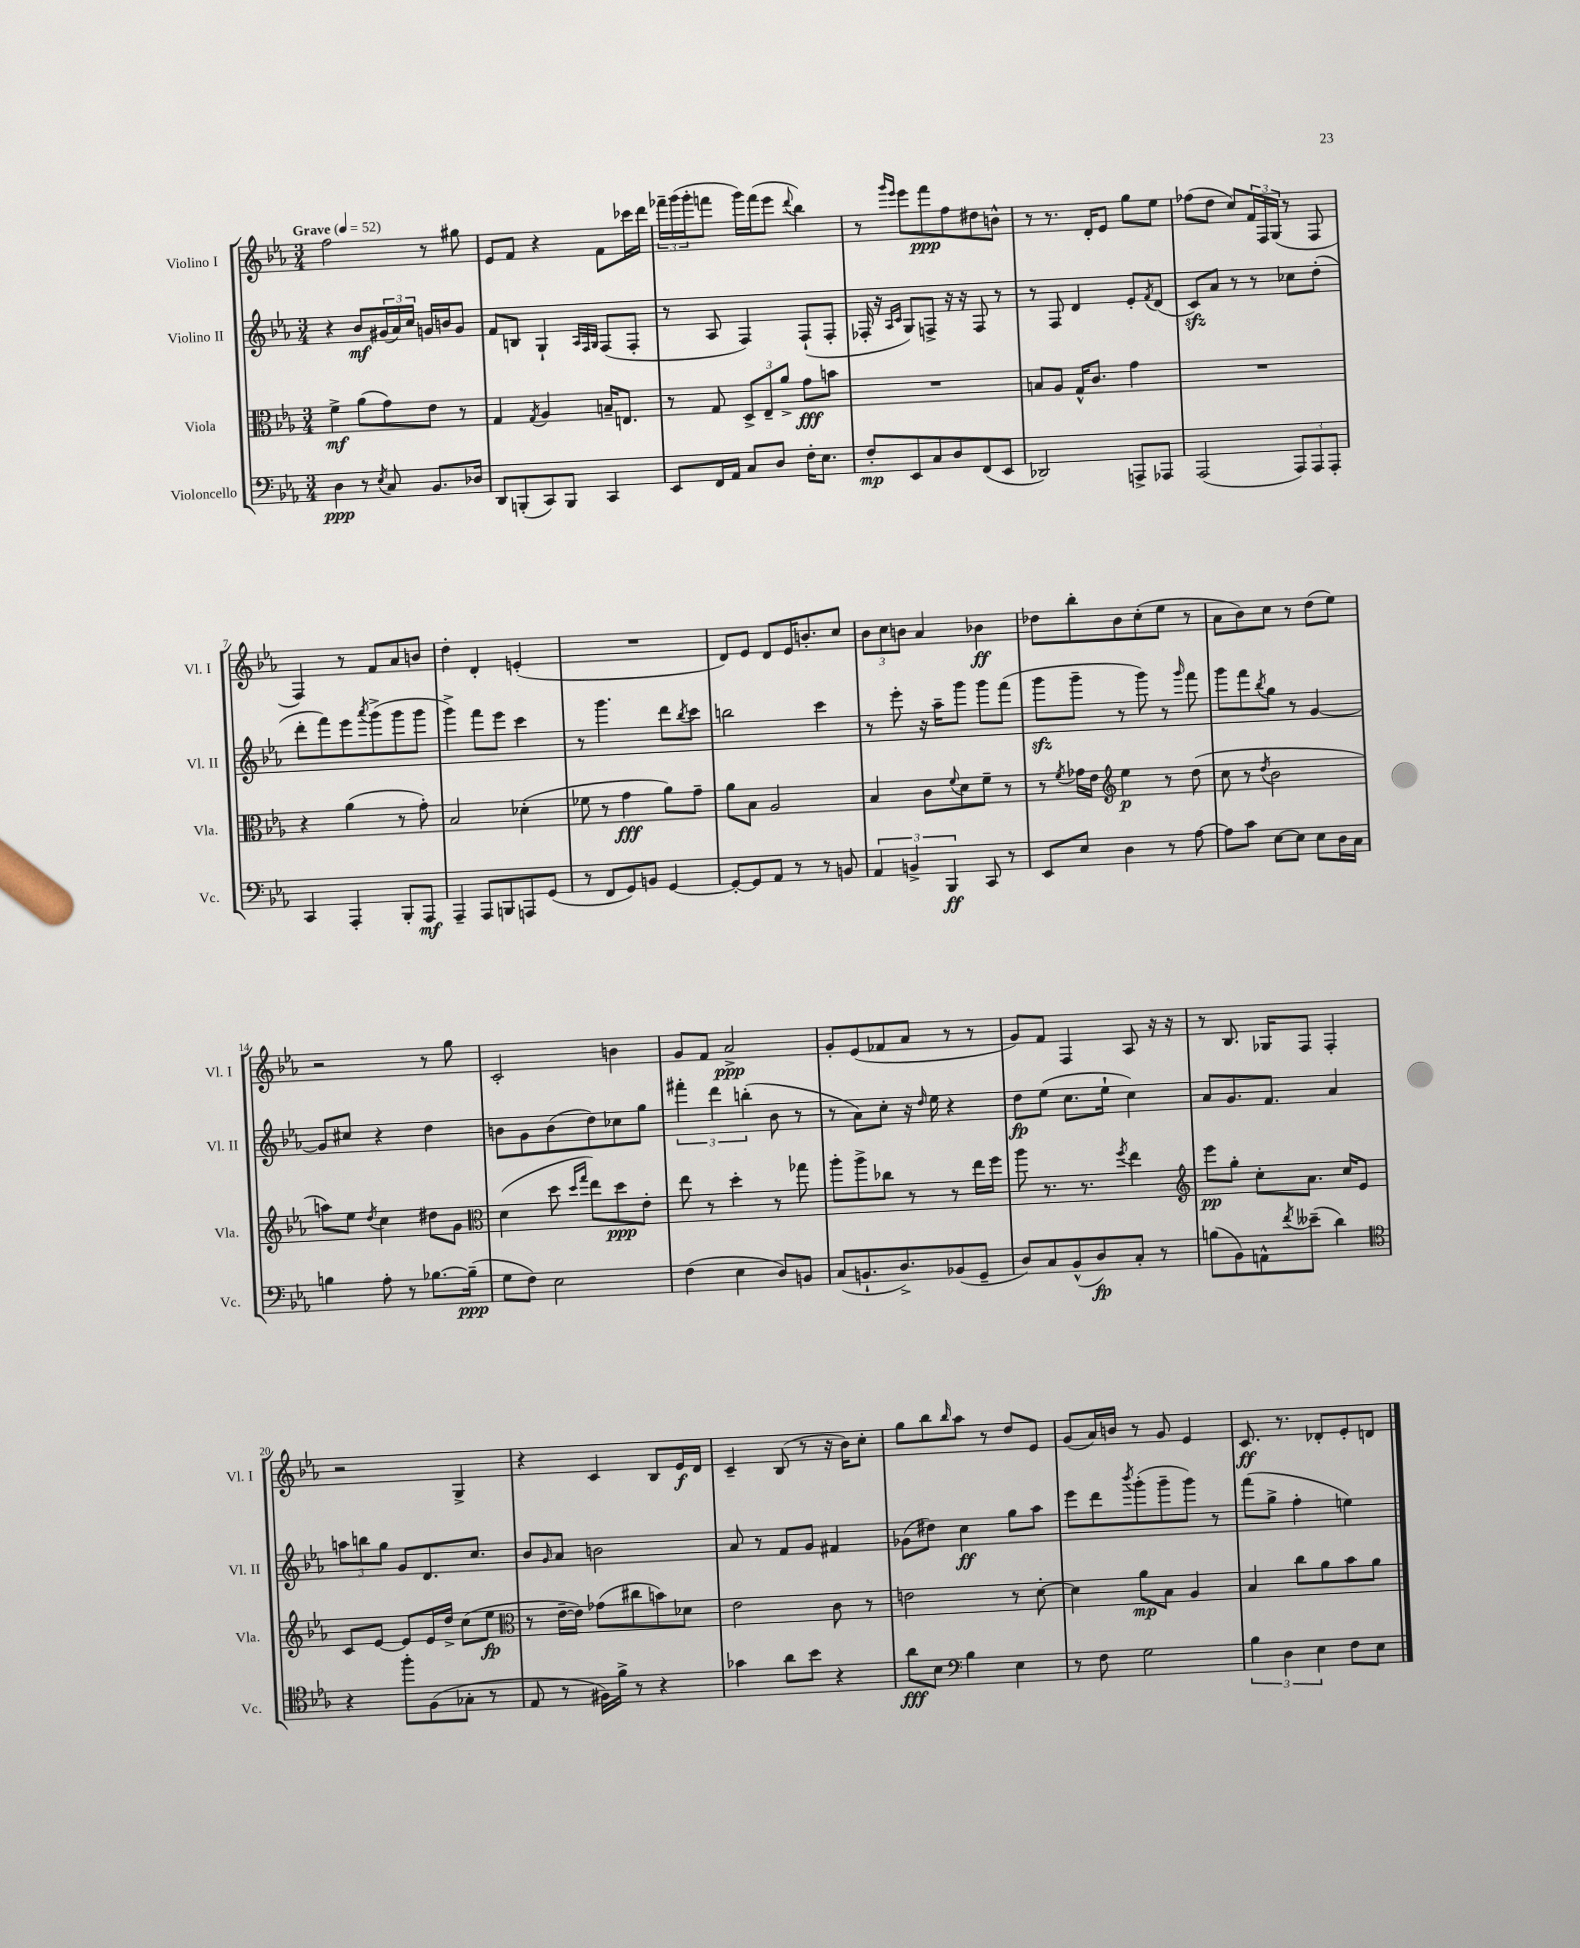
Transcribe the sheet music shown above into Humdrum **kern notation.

**kern	**kern	**kern	**kern
*staff4	*staff3	*staff2	*staff1
*clefF4	*clefC3	*clefG2	*clefG2
*k[b-e-a-]	*k[b-e-a-]	*k[b-e-a-]	*k[b-e-a-]
*M3/4	*M3/4	*M3/4	*M3/4
*MM52	*MM52	*MM52	*MM52
4D	4f^	4r	2ff
8r	(8a-	8b-	.
8qE-	.	.	.
8C	8g)	(24g#	.
.	.	24a-)	.
.	.	24cc	.
8.BB-	8e-	16g	8r
.	.	16b	.
.	8r	8g	8gg#
16D-	.	.	.
=	=	=	=
8DD	4G	8f	8e-
(8BBB'	.	8B	8f
.	8qG	.	.
8CC)	4A-	4G`	4r
8BBB	.	.	.
.	.	32qqA-	.
.	.	32qqF	.
.	.	32qqG	.
4CC	16B~	(8F	8f
.	8.E	.	.
.	.	8F'	16ccc-
.	.	.	16ddd
=	=	=	=
8EE-	8r	8r	24fff-~
.	.	.	(24ggg
.	.	.	24ggg'
16FF	8G	8A-	8fff
16AA-	.	.	.
8C	12D^	4F)	16ggg)
.	.	.	(16fff
.	12E-~	.	.
8D	.	.	8eee-
.	12a-^	.	.
.	.	.	8qqddd
16F'	8g	(8F`	4bb-)
8.E-	.	.	.
.	8b	8F'	.
=	=	=	=
8F'	2.r	16F-'	8r
.	.	16r	.
.	.	16qqA-	16qqggg
.	.	16qqc	16qqeee-
8EE-	.	8G)	8eee-
8C	.	8F^	8fff
8D	.	16r	8ff
.	.	16r	.
(8FF	.	8F	8dd#
8EE-	.	8r	8b^^
=	=	=	=
2DD-)	8B	8r	8r
.	8A-	8F	8.r
.	16G^^	4d	.
.	8.c	.	16d'
.	.	.	8e-
8AAA^	4g	8e-'	8gg
.	.	8qf	.
8AAA-	.	(8d	8ee-
=	=	=	=
(2AAA-	2.r	8c)	(8ff-
.	.	8a-	8dd
.	.	8r	8cc)
.	.	8r	24f
.	.	.	24F
.	.	.	(24G
12AAA-)	.	8cc-	8r
12AAA-	.	.	.
.	.	(8dd'	8F
12AAA-'	.	.	.
=	=	=	=
4CC	4r	8ddd'	4F)
.	.	8fff)	.
4AAA-'	(4a-	8eee-	8r
.	.	8qaaa-	.
.	.	(8ggg^	8f
8BBB-'	8r	8ggg	8a-
8AAA-	8g')	8ggg	8b
=	=	=	=
4AAA-~	2B-	4ggg^)	4dd'
8AAA-	.	8fff	4d'
8BBB	.	8eee-	.
8AAA	(4d-'	4ccc	(4e'
(8GG	.	.	.
=	=	=	=
8r	8f-	8r	2.r
8FF	8r	4.ggg	.
8GG)	4g	.	.
8BB	.	.	.
[4GG	8a-)	8ddd	.
.	.	8qbb-	.
.	8g~	8ccc	.
=	=	=	=
8GG'_	8a-	2bb	8d)
8GG]	8B-	.	8e-
8AA-	2A-	.	8d
8r	.	.	16e-
.	.	.	8.b'
8r	.	4ccc	.
8BB	.	.	8cc
=	=	=	=
6AA-	4B-	8r	12b-
.	.	.	12cc
.	.	8eee-'	.
6BB^	.	.	12b
.	8c	16r	4a-
.	.	16aa-~	.
6BBB-	.	.	.
.	8qqf	.	.
.	8d	8ggg	.
8CC	8f~	8ggg	4b-
8r	8r	(8fff	.
=	=	=	=
8EE-	8r	8ggg	8dd-
.	8qf	.	.
8E-	16g-	8ggg~	8bb-'
.	16e-	.	.
*	*clefG2	*	*
4D	4ee-	8r	8b-
.	.	8ggg)	(8cc'
8r	8r	8r	8ee-
.	.	16qqggg	.
[8A-	(8dd	8fff	8r
=	=	=	=
8A-]	8cc	8ggg	8a-
8c	8r	8fff	8b-)
.	8qdd	8qbb-	.
[8E-	2b-	8gg	8cc
8E-]	.	8r	8r
8E-	.	[4g	(8dd
16D	.	.	8ee-)
16C	.	.	.
=	=	=	=
4B	8aa)	8g]	2r
.	8ee-	8cc#	.
.	8qdd	.	.
8A-'	4cc	4r	.
8r	.	.	.
[8.B-	8dd#	4dd	8r
.	8g	.	8gg
(16B-~]	.	.	.
=	=	=	=
*	*clefC3	*	*
8G	(4d	8b	2c'
8F)	.	8g	.
2E-	8dd	(8b	.
.	16qqdd	.	.
.	16qqgg	.	.
.	8ee-)	8dd)	.
.	8dd	8cc-	4b
.	8e-'	8gg	.
=	=	=	=
(4F	8ee-	6fff#'	8g
.	8r	.	8f
.	.	6ddd	.
4E-	4dd'	.	2a-^
.	.	(6bb'	.
8D)	8r	8b-	.
8BB	8gg-	8r	.
=	=	=	=
(8C	8aa-'	8r	8g'
8.BB`	8aa-^	8a-)	(8e-
.	8cc-	8cc'	8f-
8.D^)	.	.	.
.	8r	16r	8a-
.	.	16qqdd	.
.	.	16ee-	.
(8BB-	8r	4r	8r
8GG~	16ee-	.	8r
.	16ff	.	.
=	=	=	=
8D)	8aa-	8dd	8g)
8C	8.r	(8ee-	8f
(8BB-^^	.	8.cc	4F
.	8.r	.	.
8D)	.	.	.
.	.	16ee-`	.
.	8qff	.	.
8C'	4ee-	4cc)	8A-
8r	.	.	16r
.	.	.	16r
=	=	=	=
*	*clefG2	*	*
(8B	8eee-	8a-	8r
8BB-)	8gg'	8.g	8.B-
8AA^^	8cc'	.	.
.	.	8.f	16G-
8qf	.	.	.
(8e--~	8.a-	.	8F
4d)	.	4a-	4F'
.	16cc	.	.
.	8e-	.	.
=	=	=	=
*clefC4	*	*	*
4r	8c	12aa	2r
.	.	12bb	.
.	[8e-	.	.
.	.	12gg	.
8ff'	8e-]	8g	.
(8F	16e-	8.d	.
.	16dd^	.	.
8G-'	(8cc	.	4G^
.	.	8.cc	.
8r	8ee-	.	.
=	=	=	=
*	*clefC3	*	*
8E-	8r	8b-	4r
.	.	16qqg	.
8r	[16e-~	8a-	.
.	16e-])	.	.
16F#)	(8g-	2b	4c
16f^	.	.	.
8r	8cc#	.	.
4r	8b)	.	8B-
.	8d-	.	16e-
.	.	.	16d
=	=	=	=
4g-	2e-	8a-	4c~
.	.	8r	.
8a-	.	8f	(8B-
8b-	.	8g	8r
4r	8c	4f#	16r
.	.	.	16b-)
.	8r	.	8cc'
=	=	=	=
8a-	2e	(8g-	8gg
8B-	.	8dd#)	8bb-
*clefF4	*	*	*
.	.	.	16qqbb-
4B-	.	4cc	8aa-
.	.	.	8r
4E-	8r	8gg	8dd
.	[8d'	8aa-	8e-
=	=	=	=
8r	4d]	8eee-	(8g
8F	.	8ddd	16a-)
.	.	.	16b
.	.	8qbbb-	.
2G	8a-	(8ggg'	8r
.	8B-	8ggg~	8g
.	4A-	8ggg)	4e-
.	.	8r	.
=	=	=	=
6B-	4B-	(8fff	8.c
.	.	8gg^	.
6D	.	.	.
.	.	.	8.r
.	8cc	4ff'	.
6E-	.	.	.
.	8a-	.	8d-'
8F	8b-	4ee)	8e-'
8E-	8a-	.	8d
==	==	==	==
*-	*-	*-	*-
